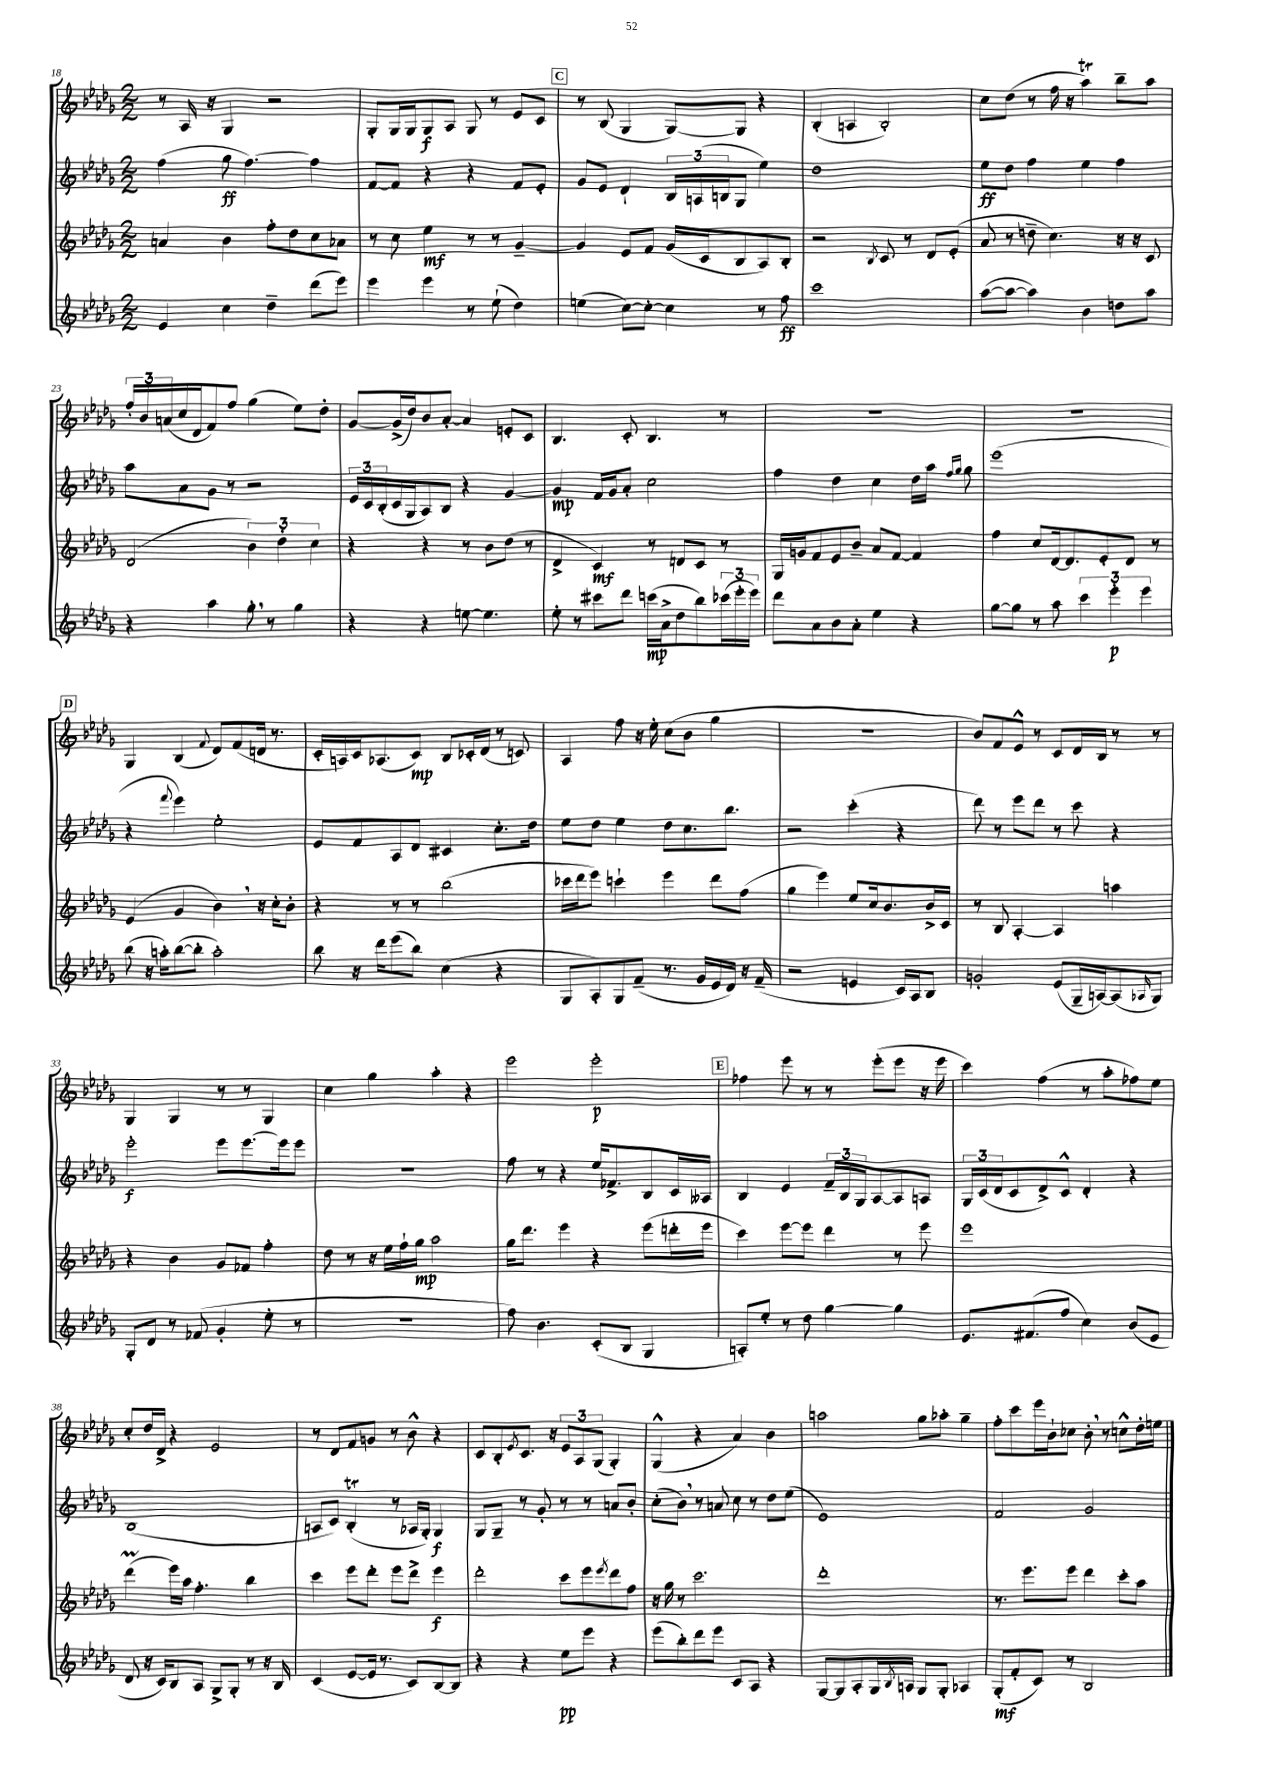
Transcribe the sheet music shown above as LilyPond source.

<<
\new StaffGroup <<
\new Staff = "s0" {
    \clef treble \key des \major \numericTimeSignature \time 2/2
    r8 aes16 r16 ges4 r2 |
    ges8-. ges16 ges16 ges8\f aes8 ges8 r8 ees'8 c'8 |
    \mark \markup { \box "C" } r8 bes8( ges4 ges8~) ges8 r4 |
    bes4-.( a4 bes2-.) |
    c''8 des''8( r8 f''16 r16 aes''4\trill) bes''8-- aes''8 |
    \tuplet 3/2 { f''16-. bes'16 a'16( } c''16 des'16 f'8) f''8 ges''4( ees''8) des''8-. |
    ges'8~ ges'16->( des''16) bes'8 aes'8~-. aes'4 e'8-. c'8 |
    bes4. c'8-. bes4. r8 |
    R1 |
    R1 |
    \mark \markup { \box "D" } ges4 bes4( \appoggiatura { f'8 } des'8) f'8( d'16 r8. |
    c'16-. a16) c'16 aes8.( c'8\mp) bes8 ces'16-. des'16( r8 c'8) |
    aes4 f''8 r16 ees''16-. c''8( bes'8 ges''4 |
    R1 |
    bes'8) f'8 ees'8-^ r8 c'8 des'16 bes16 r8 r8 |
    ges4 ges4 r8 r8 ges4 |
    c''4 ges''4 aes''4-. r4 |
    ees'''2 ees'''2-.\p |
    \mark \markup { \box "E" } fes''4 ees'''8 r8 r8 ees'''8-.( ees'''8 r16 ees'''16 |
    c'''4) f''4( r8 aes''8-. fes''8) ees''8 |
    c''8-. des''16 des'16-> r4 ees'2 |
    r8 des'8 f'8 g'8 r8 bes'8-^ r4 |
    c'8 bes8-. \acciaccatura { ees'8 } c'8. r16 \tuplet 3/2 { ees'8 aes8 ges8( } ges4-.) |
    ges4-^( r4 aes'4) bes'4 |
    a''2 ges''8 aes''8-. ges''4-- |
    f''8-. c'''8 ees'''16 bes'16-! ces''8 bes'8-. \breathe r8 c''8-^ des''16-. e''16 \bar "|." |
}
\new Staff = "s1" {
    \clef treble \key des \major \numericTimeSignature \time 2/2
    f''4( ges''8\ff f''4.~) f''4 |
    f'8~ f'8 r4 r4 f'8 ees'8-. |
    \mark \markup { \box "C" } ges'8 ees'8 des'4-! \tuplet 3/2 { bes16 a16( b16 } ges8 ees''4) |
    des''1 |
    ees''8\ff des''8 f''4 ees''4 f''4 |
    aes''8 aes'8 ges'8 r8 r2 |
    \tuplet 3/2 { ees'16 c'16 bes16-.( } c'16 ges16 aes8) bes8 r4 ges'4~ |
    ges'4\mp f'16 ges'16 aes'8-. c''2 |
    f''4 des''4 c''4 des''16 aes''16 \grace { f''16 ges''16 } ges''8 |
    ees'''1( |
    \mark \markup { \box "D" } r4 \appoggiatura { f'''8 } ees'''4) ees''2-. |
    ees'8 f'8 aes8 des'8 cis'4 c''8.-. des''16 |
    ees''8 des''8 ees''4 des''8 c''8. bes''8. |
    r2 c'''4-.( r4 |
    des'''8) r8 ees'''8 des'''8 r8 c'''8 r4 |
    ees'''2-.\f ees'''8 ees'''8.~ ees'''16 ees'''8 |
    R1 |
    f''8 r8 r4 ees''16 fes'8.-> bes8 c'16 aeses16 |
    \mark \markup { \box "E" } bes4 ees'4 \tuplet 3/2 { f'16-- bes16 ges16 } aes8~ aes8 a8 |
    \tuplet 3/2 { ges16 c'16( des'16 } c'8 des'8->) c'8-^ des'4-. r4 |
    bes1( |
    a8 c'8) bes4-.\trill( r8 aes16 ges16-.) ges4\f |
    ges8 ges8-- r8 ges'8-. r8 r8 a'8 bes'8-. |
    c''8-.( bes'8) \breathe r8 a'8 c''8 r8 des''8 ees''8( |
    ees'1) |
    f'2 ges'2 \bar "|." |
}
\new Staff = "s2" {
    \clef treble \key des \major \numericTimeSignature \time 2/2
    a'4 bes'4 f''8-. des''8 c''8 aes'8 |
    r8 c''8 ees''4\mf r8 r8 ges'4~-- |
    \mark \markup { \box "C" } ges'4 ees'8 f'8 ges'16( c'16 bes8 aes8) bes8-. |
    r2 \acciaccatura { bes8 } c'8 r8 des'8 ees'8-.( |
    aes'8 r8 d''8-- c''4.) r16 r16 c'8 |
    des'2( \tuplet 3/2 { bes'4) des''4-. c''4 } |
    r4 r4 r8 bes'8 des''8( r8 |
    des'4-> c'4\mf) r8 d'8 c'8 r8 |
    ges16 g'16 f'8 ees'8 bes'8-- aes'8 f'8~ f'4 |
    f''4 c''8 des'16~ des'8. ees'8-. des'8 r8 |
    \mark \markup { \box "D" } ees'4( ges'4 bes'4) \breathe r16 c''16-. bes'8-. |
    r4 r8 r8 bes''2( |
    ces'''16 des'''16 ees'''8) c'''4-! ees'''4 des'''8 f''8( |
    ges''4 ees'''4) ees''8 c''16 bes'8. bes'16-> c'16 |
    r8 bes8 aes4~-. aes4 a''4 |
    r4 bes'4 ges'8 fes'8 f''4-. |
    des''8 r8 r16 ees''16 f''16-! ges''16\mp aes''2 |
    ges''16 des'''8. ees'''4 r4 ees'''8( d'''16-. ees'''16 |
    \mark \markup { \box "E" } c'''4) ees'''8~ ees'''8 des'''4 r8 ees'''8 |
    ees'''1 |
    des'''4\prall( ees'''16) aes''16 f''4.-. bes''4 |
    c'''4 ees'''8 des'''8-. ees'''8 des'''8-> ees'''4\f |
    des'''2-. c'''8 ees'''8 \acciaccatura { ees'''8 } des'''8 f''8 |
    r16 ges''16 r8 c'''2. |
    des'''1-. |
    r8. ees'''8. ees'''8 des'''4 c'''8-. aes''8 \bar "|." |
}
\new Staff = "s3" {
    \clef treble \key des \major \numericTimeSignature \time 2/2
    ees'4 c''4 des''4-- des'''8( ees'''8) |
    ees'''4 ees'''4 r8 ees''8-!( des''4) |
    \mark \markup { \box "C" } e''4( c''8~) c''8~-. c''4 r8 f''8\ff |
    c'''1 |
    aes''8~( aes''8~ aes''4) bes'4 d''8 aes''8 |
    r4 aes''4 ges''8-. \breathe r8 ges''4 |
    r4 r4 e''8~ e''4. |
    ees''8-. r8 cis'''8 des'''8 c'''16\mp( aes'16-> des''8 bes''8) \tuplet 3/2 { ces'''16( ees'''16-. ees'''16) } |
    des'''8 aes'8 bes'8 aes'8-. ees''4 r4 |
    ges''8~ ges''8 r8 aes''8 \tuplet 3/2 { c'''4 ees'''4-.\p ees'''4 } |
    \mark \markup { \box "D" } bes''8( r16 a''16-.) bes''8~( bes''8-. a''2-.) |
    bes''8 r16 des'''16 ees'''8( bes''8) c''4( r4 |
    ges8 aes8-.) ges8 f'8--( r8. ges'16 ees'16 des'16) r16 f'16--( |
    r2 e'4 c'16) aes16 bes8 |
    g'2-. ees'8( ges16-- a16~) a8( \grace { aes16 } ges8) |
    ges8-. des'8 r8 fes'8( ges'4-. ees''8-. r8 |
    r1 |
    f''8) bes'4. c'8-.( bes8 ges4 |
    \mark \markup { \box "E" } a8-.) ees''8-. r8 des''8 ges''4~ ges''4 |
    ees'8. fis'8.( f''8 c''4) bes'8( ees'8 |
    des'8 r16 c'16) bes8 aes8 ges8-> ges8-. r8 r16 bes16 |
    c'4( ees'8~ ees'16 r8. c'8) bes8~ bes8 |
    r4 r4 ees''8\pp ees'''8 r4 |
    ees'''8( bes''8-.) des'''8 ees'''8 c'8 aes8 r4 |
    ges8~ ges8 aes8-. ges16 \acciaccatura { bes8 } a16 ges8 ges8-. aes4 |
    ges8-.\mf( f'8-. c'8) r8 bes2 \bar "|." |
}
>>
>>
\layout { \context { \Score currentBarNumber = #18 } }
